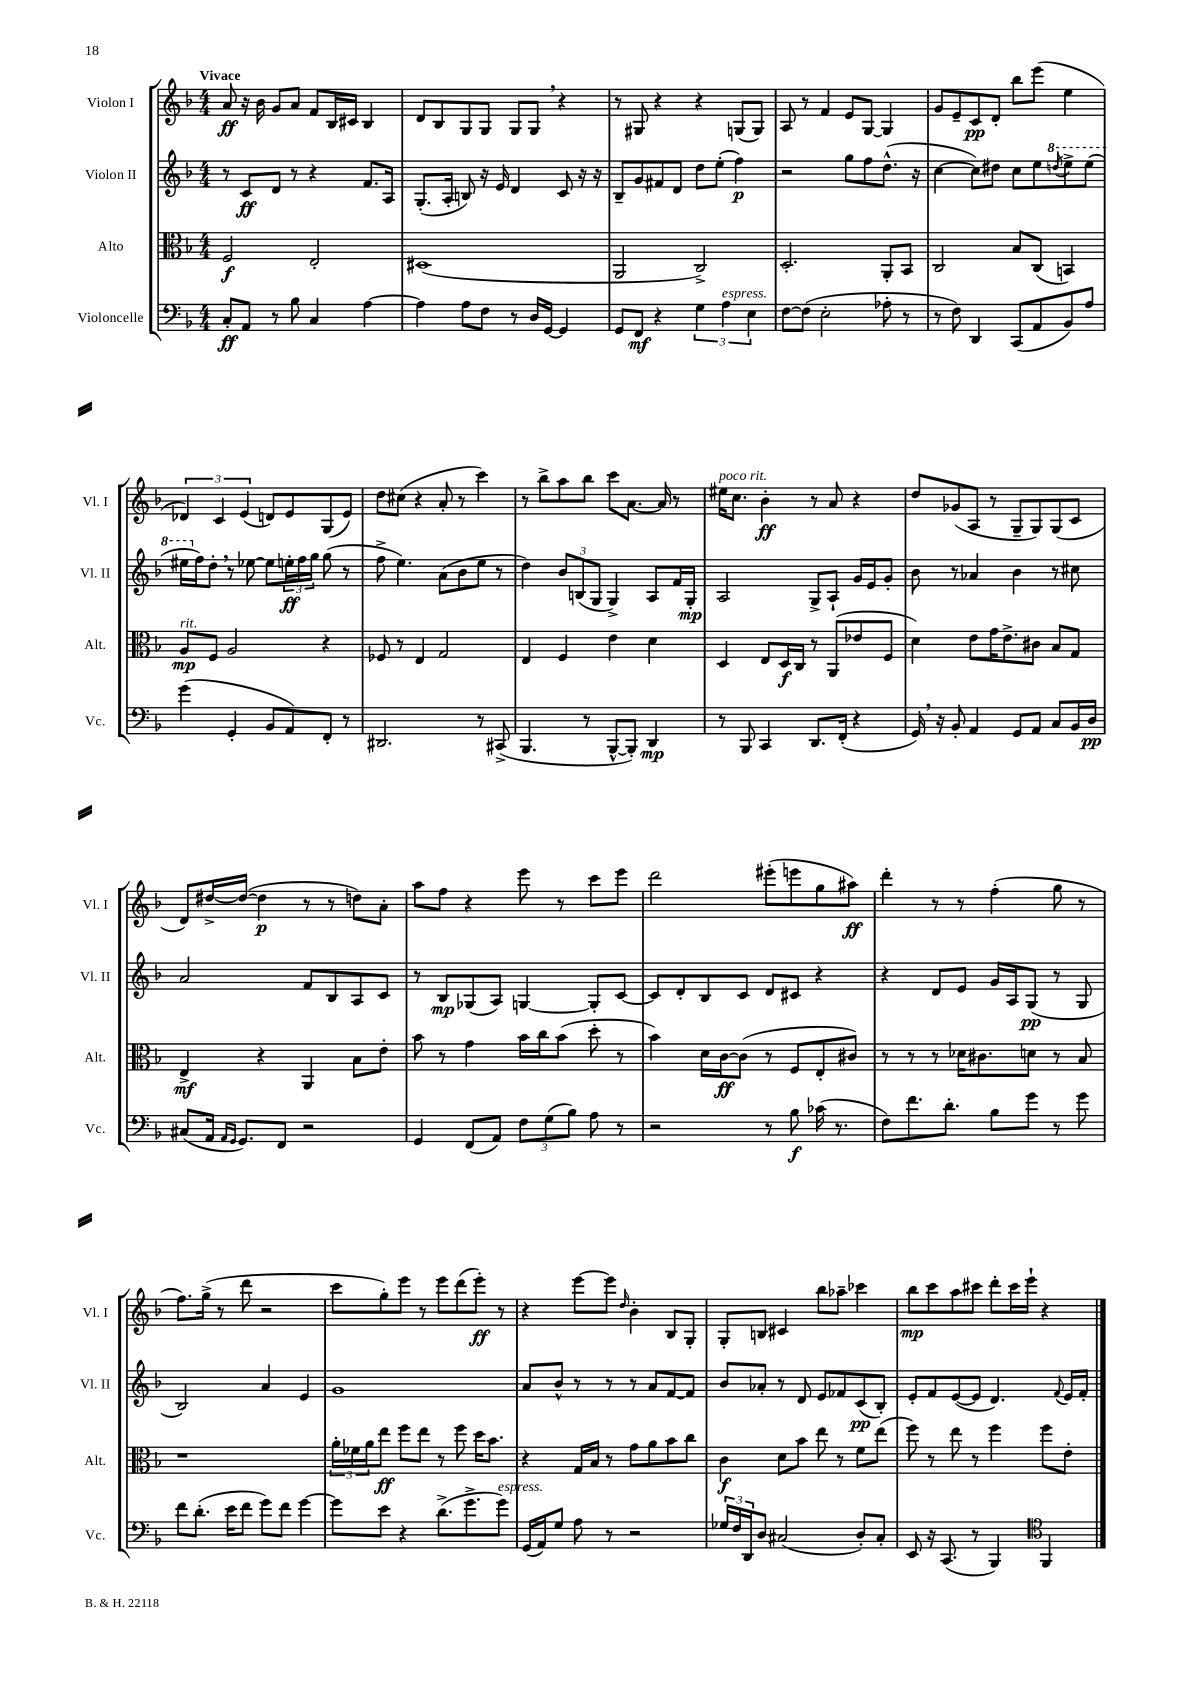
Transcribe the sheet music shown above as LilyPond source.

<<
\new StaffGroup <<
\new Staff = "s0" \with { instrumentName = "Violon I" shortInstrumentName = "Vl. I" } {
    \clef treble \key f \major \numericTimeSignature \time 4/4 \tempo "Vivace"
    a'8\ff r16 bes'16 g'8 a'8 f'8 bes16 cis'16 bes4 |
    d'8 bes8 g8 g8 g8 g8 \breathe r4 |
    r8 gis8 r4 r4 g8( g8) |
    a8 r8 f'4 e'8 g8~ g4 |
    g'8 e'8-- c'8\pp d'8-. bes''8 e'''8( e''4 |
    \tuplet 3/2 { des'4) c'4 e'4( } d'8) e'8 g8( e'8) |
    d''8 cis''8( r4 a'8-. r8 c'''4) |
    r8 bes''8-> a''8 bes''8 c'''8 a'8.~ a'16 r8 |
    eis''16^\markup { \italic "poco rit." } c''8. bes'4-.\ff r8 a'8 r4 |
    d''8 ges'8( a8 r8 g8-- g8) g8( c'8 |
    d'8) dis''16~-> dis''16~( dis''4\p r8 r8 d''8) a'8-. |
    a''8 f''8 r4 e'''8 r8 c'''8 e'''8 |
    d'''2 eis'''8-.( e'''8 g''8 ais''8\ff) |
    d'''4-. r8 r8 f''4-.( g''8 r8 |
    f''8.) g''16->( r8 d'''8 r2 |
    c'''8 g''8-.) e'''8 r8 e'''8 d'''8( e'''8-.\ff) r8 |
    r4 e'''8~ e'''8 \grace { d''16 } bes'4-. bes8 g8-. |
    g8-. b8 cis'4 bes''8 aes''8-- ces'''4 |
    bes''8\mp c'''8 a''8 cis'''8 d'''8-. cis'''16 e'''16-! r4 \bar "|." |
}
\new Staff = "s1" \with { instrumentName = "Violon II" shortInstrumentName = "Vl. II" } {
    \clef treble \key f \major \numericTimeSignature \time 4/4
    r8 c'8\ff d'8 r8 r4 f'8. a16 |
    g8.-.( a16-. b8) r16 e'16 d'4 c'8 r16 r16 |
    bes8-- g'8 fis'8 d'8 d''8 e''8-.( f''4\p) |
    r2 g''8 f''8 d''8.-^( r16 |
    c''4~ c''8) dis''8 c''8 e''8 \ottava #1 \acciaccatura { d'''!8 } e'''8-> e'''8( |
    eis'''16 \ottava #0 f''16) d''8-. \breathe r8 ees''8~ ees''8 \tuplet 3/2 { e''16-.\ff f''16 g''16 } g''8( r8 |
    f''8-> e''4.) a'8( bes'8 e''8 r8 |
    d''4) \tuplet 3/2 { bes'8 b8( g8 } g4->) a8 f'16 g16-.\mp |
    a2 g8-> a8-! g'16 e'16 g'8-. |
    bes'8 r8 aes'4 bes'4 r8 cis''8 |
    a'2 f'8 bes8 a8 c'8 |
    r8 bes8\mp ges8( a8) g4~ g8-. c'8~ |
    c'8 d'8-. bes8 c'8 d'8 cis'8 r4 |
    r4 d'8 e'8 g'16 a16 g8\pp( r8 g8 |
    bes2) a'4 e'4 |
    g'1 |
    a'8 bes'8-^ r8 r8 r8 a'8 f'8~ f'8 |
    bes'8 aes'8-. r8 d'8 e'8 fes'8 c'8\pp( bes8-.) |
    e'8-. f'8 e'8~( e'8 d'4.) \appoggiatura { f'8 } e'16 f'16-. \bar "|." |
}
\new Staff = "s2" \with { instrumentName = "Alto" shortInstrumentName = "Alt." } {
    \clef alto \key f \major \numericTimeSignature \time 4/4
    f2\f e2-. |
    dis1( |
    a,2 c2->) |
    d2.-. a,8-. bes,8 |
    c2 bes8 c8( b,4) |
    a8\mp^\markup { \italic "rit." } f8 a2 r4 |
    fes8 r8 e4 g2 |
    e4 f4 e'4 d'4 |
    d4 e8 d16\f c16 r8 a,8( ees'8 f8 |
    d'4) e'8 g'16 e'8.-> cis'8 bes8 g8 |
    e4->\mf r4 a,4 bes8 e'8-. |
    bes'8 r8 g'4 bes'16 c''16 bes'8( d''8-. r8 |
    bes'4) d'16 c'16~\ff c'8( r8 f8 e8-. cis'8) |
    r8 r8 r8 des'16 cis'8. d'8 r8 bes8 |
    r1 |
    \tuplet 3/2 { a'16-. fes'16 a'16 } e''8\ff f''8 e''8 r8 f''8 d''16 bes'8. |
    r4 g16 bes16 r8 g'8 a'8 bes'8 c''8 |
    c'4\f d'8 bes'8 e''8 r8 f'8 e''8( |
    f''8) r8 e''8 r8 f''4 f''8 e'8-. \bar "|." |
}
\new Staff = "s3" \with { instrumentName = "Violoncelle" shortInstrumentName = "Vc." } {
    \clef bass \key f \major \numericTimeSignature \time 4/4
    c8-.\ff a,8 r8 bes8 c4 a4~ |
    a4 a8 f8 r8 d16 g,16~ g,4 |
    g,8 f,8\mf r4 \tuplet 3/2 { g4 a4^\markup { \italic "espress." } e4 } |
    f8~ f8( e2-. aes8-. r8 |
    r8 f8) d,4 c,8( a,8 bes,8) a8 |
    g'4( g,4-. bes,8 a,8) f,8-. r8 |
    dis,2. r8 cis,8->( |
    bes,,4. r8 bes,,8~-^ bes,,8-.) d,4\mp |
    r8 bes,,8 c,4 d,8. f,16-.( r4 |
    g,16) \breathe r16 bes,8-. a,4 g,8 a,8 c8 bes,16 d16\pp |
    cis8( a,16 \grace { a,16 g,16 } g,8.) f,8 r2 |
    g,4 f,8( a,8) \tuplet 3/2 { f8 g8( bes8) } a8 r8 |
    r2 r8 bes8\f ces'16( r8. |
    f8) f'8. d'8.-. bes8 g'8 r8 g'8 |
    f'8 d'8.-.( e'16 f'8 g'8) f'8 g'4~ |
    g'8 e'8 r4 d'8.->( g'8.-> g'8^\markup { \italic "espress." }) |
    g,16( a,16) g8 a8 r8 r2 |
    \tuplet 3/2 { ges16 f16 d,16 } d8 cis2( d8-.) cis8-. |
    e,8 r16 c,8.( r8 bes,,4) \clef tenor f,4 \bar "|." |
}
>>
>>
\layout { \context { \Score \remove "Bar_number_engraver" } }
